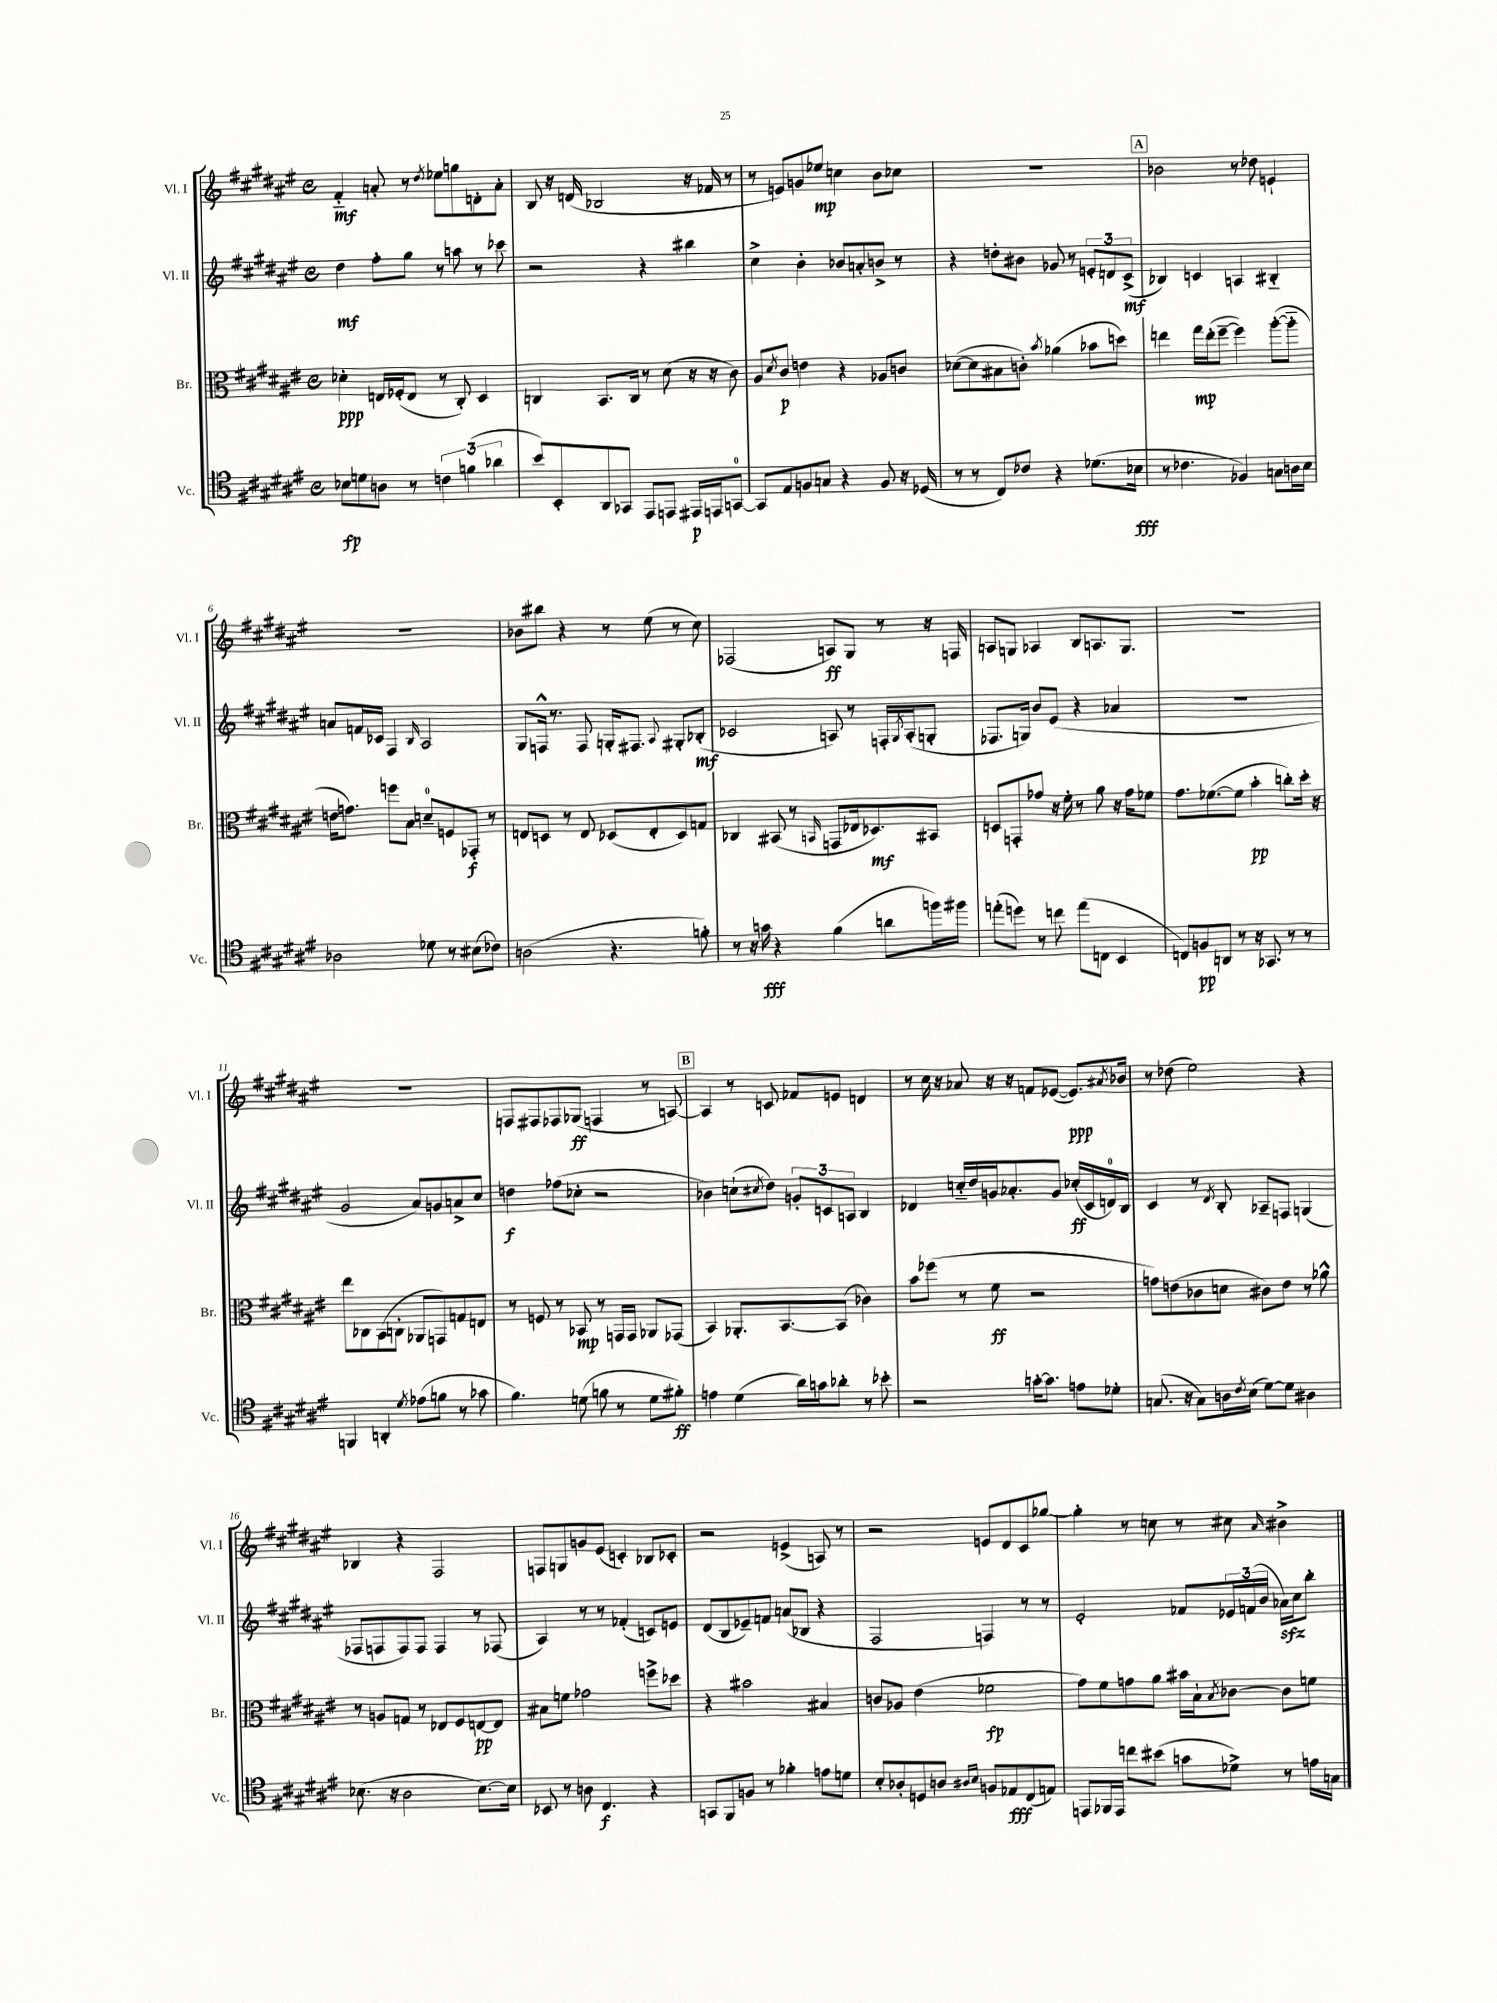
<<
\new StaffGroup <<
\new Staff = "s0" \with { instrumentName = "Vl. I" shortInstrumentName = "Vl. I" } {
    \clef treble \key fis \major \defaultTimeSignature \time 4/4
    fis'4-_\mf a'8-. r8 \acciaccatura { dis''8 } ees''8 g''8 d'8-. a'8-. |
    b8 r16 d'16( bes2 r16 fes'16 r8 |
    r8 e'8) g'8 ees''8\mp c''4 b'8 ces''8 |
    R1 |
    \mark \markup { \box "A" } bes'2 r8 des''8 e'4-! |
    R1 |
    bes'8 bis''8 r4 r8 eis''8( r8 cis''8) |
    fes2( a8\ff) gis8 r8 r16 f16 |
    a8 g8 aes4 b8 a8. g8. |
    R1 |
    R1 |
    f8 fis8 fes8 ges8\ff( f4 r8 a8~) |
    \mark \markup { \box "B" } a4 r8 c'8 fes'8 e'8 d'4 |
    r8 cis''16 r16 aes'8 r16 r16 f'8 ees'8~( ees'8.\ppp) \acciaccatura { ais'8 } bes'16 |
    r8 des''8( eis''2) r4 |
    bes4 r4 fis2 |
    f8 g8 g'8 eis'8( c'4-.) bes8 ces'8-. |
    r2 e'4->( a8) r8 |
    r2 e'8 dis'8 cis'8 ges''8~ |
    ges''4-. r8 c''8 r8 cis''8 \grace { ais'16 } bis'4-> \bar "|." |
}
\new Staff = "s1" \with { instrumentName = "Vl. II" shortInstrumentName = "Vl. II" } {
    \clef treble \key fis \major \defaultTimeSignature \time 4/4
    dis''4\mf fis''8-. gis''8 r8 a''8 r8 ces'''8 |
    r2 r4 bis''4 |
    cis''4-> b'4-. bes'8 a'8-. b'8-> r8 |
    r4 d''8-. bis'8 ges'8 r8 \tuplet 3/2 { e'8-. d'8 cis'8->\mf( } |
    \mark \markup { \box "A" } bes4) c'4 a4 bis4-_ |
    a'8 f'16 ces'16 fis4 \grace { b16 } ais2 |
    gis8 f16-^ r8. f8 g16-. fis8. \appoggiatura { ais8 } gis8-. bes8-.\mf( |
    ces'2 a8) r8 f16-. \acciaccatura { gis8 } a16-.( g8-. |
    fes8. g16) b'8 eis'8( r4 aes'4 |
    R1 |
    gis'2 ais'8) g'8 a'8-> cis''8 |
    d''4\f fes''8( ces''8-. r2 |
    \mark \markup { \box "B" } bes'4) c''8-!( \acciaccatura { cis''8 } dis''8) \tuplet 3/2 { g'8-. c'8 a8 } b4 |
    des'4 c''16-_ dis''16 g'16 aes'8.-. g'8 ces''16-.\ff( cis'16 d'16-0) b16 |
    cis'4 r8 \acciaccatura { dis'8 } b8-. aes8-- f8 g4( |
    fes8 f8 f8) f8 f4 r8 fes8( |
    ais4) r8 r8 fes'4-.( c'8) e'8 |
    dis'8( b8 ees'8--) f'8 a'8( bes8 r4 |
    fis2 f4) r8 r8 |
    eis'2-. fes'8 \tuplet 3/2 { ees'16 f'16( b'16 } aes'16\sfz) cis''16 b''8-. \bar "|." |
}
\new Staff = "s2" \with { instrumentName = "Br." shortInstrumentName = "Br." } {
    \clef alto \key fis \major \defaultTimeSignature \time 4/4
    des'4-.\ppp e16 fes16-.( e8 r8 cis8-.) dis4 |
    c4 b,8. c16 r8 dis'8( r16 r16 cis'8) |
    ais8 \acciaccatura { dis'8 } cis'8\p e'4 r4 aes8 c'8 |
    des'8~( des'8 bis8 c'8-.) \acciaccatura { b'8 } aes'4( bes'8 d''8) |
    \mark \markup { \box "A" } e''4 gis''16\mp e''16-.( fis''8~-- fis''4) ais''8~-.( ais''8-_ |
    e'16 g'8.) f''8 b8 d'8-0-- f8 ges,8-.\f r8 |
    e8 d8 r8 e8 des8( e8-. des8) g8 |
    ces4 bis,8( r8 \grace { b,16 } g,8 ees16 des8.\mf) bis,8 |
    d8 g,8-. ges'8 r16 fis'16-. r8 ais'8 r16 ges'16 fes'8 |
    gis'8. fes'8.~( fes'8 b'4-.\pp c''8-.) dis''16-. r16 |
    eis''8 ces8 b,8( c8-. aes,8 g,8) g8 e8 |
    r8 f8 r8 bes,8\mp r8 g,16 g,16 aes,8 ges,8( |
    \mark \markup { \box "B" } b,4) aes,8.-. b,8.~ b,8( ces'4) |
    b'8 fes''8( r8 fis'8\ff r2 |
    g'8) e'8( ces'8 d'8 cis'8) e'8 r8 aes'8-^ |
    r8 a8 g8 r8 ees8 fis8 e8~\pp e8 |
    bis8 f'8 ges'2 f''8-> des''8 |
    r4 bis'2 bis4 |
    c'8 aes8 eis'4( fes'2\fp |
    gis'8) fis'8 g'8 ais'8 bis'16 b16-! \acciaccatura { b8 } ces'8~ ces'8 f'8 \bar "|." |
}
\new Staff = "s3" \with { instrumentName = "Vc." shortInstrumentName = "Vc." } {
    \clef tenor \key fis \major \defaultTimeSignature \time 4/4
    bes8\fp d'8 a8 r8 \tuplet 3/2 { c'4 f'4( aes'4 } |
    b'8) b,8-. ais,8 ges,8 eis,8 e,8 eis,16\p e,16 g,8-0~ |
    g,8 eis8 f8 g8 r4 f8 r16 des16( |
    r8 r8 cis8) ces'8 r4 des'8.( bes16\fff |
    \mark \markup { \box "A" } r8 ces'4. fes4) g8 a16 b16 |
    aes2 des'8 r8 bis8( ces'8) |
    a2( r4. f'8-.) |
    r8 r16 g'16\fff r4 fis'4( a'8 f''16) fis''16 |
    e''8-.( d''8) r8 c''8 e''8( c8 b,4 |
    c8) f8\pp a,8 r8 r16 ges,8. r8 r8 |
    f,4 a,4-. \acciaccatura { dis'8 } ees'8( f'8 r8 ges'8 |
    fis'4.) d'8( f'8 r8 d'8 fis'8-.\ff) |
    \mark \markup { \box "B" } e'4 dis'4( ais'16) g'16 aes'8-. r8 bes'8-. |
    r2 g'16~-. g'8. e'8 des'8-. |
    g8.( r16 g8) a16 \acciaccatura { cis'8 } b16( dis'8~) dis'8 ais4 |
    bes8.( r16 ais2 bes8.~) bes16 |
    bes,8 r8 a8 cis4.\f r4 |
    g,8 fis,8 f8 r8 fes'4-. e'8 d'8 |
    b8-. aes8-. d8 a8 \grace { ais16 b16 } f8 ees8\fff cis8( e8) |
    e,8 fes,16 e,16 c''8 bis'8( g'8 des'8->) r8 e'16 g16 \bar "|." |
}
>>
>>
